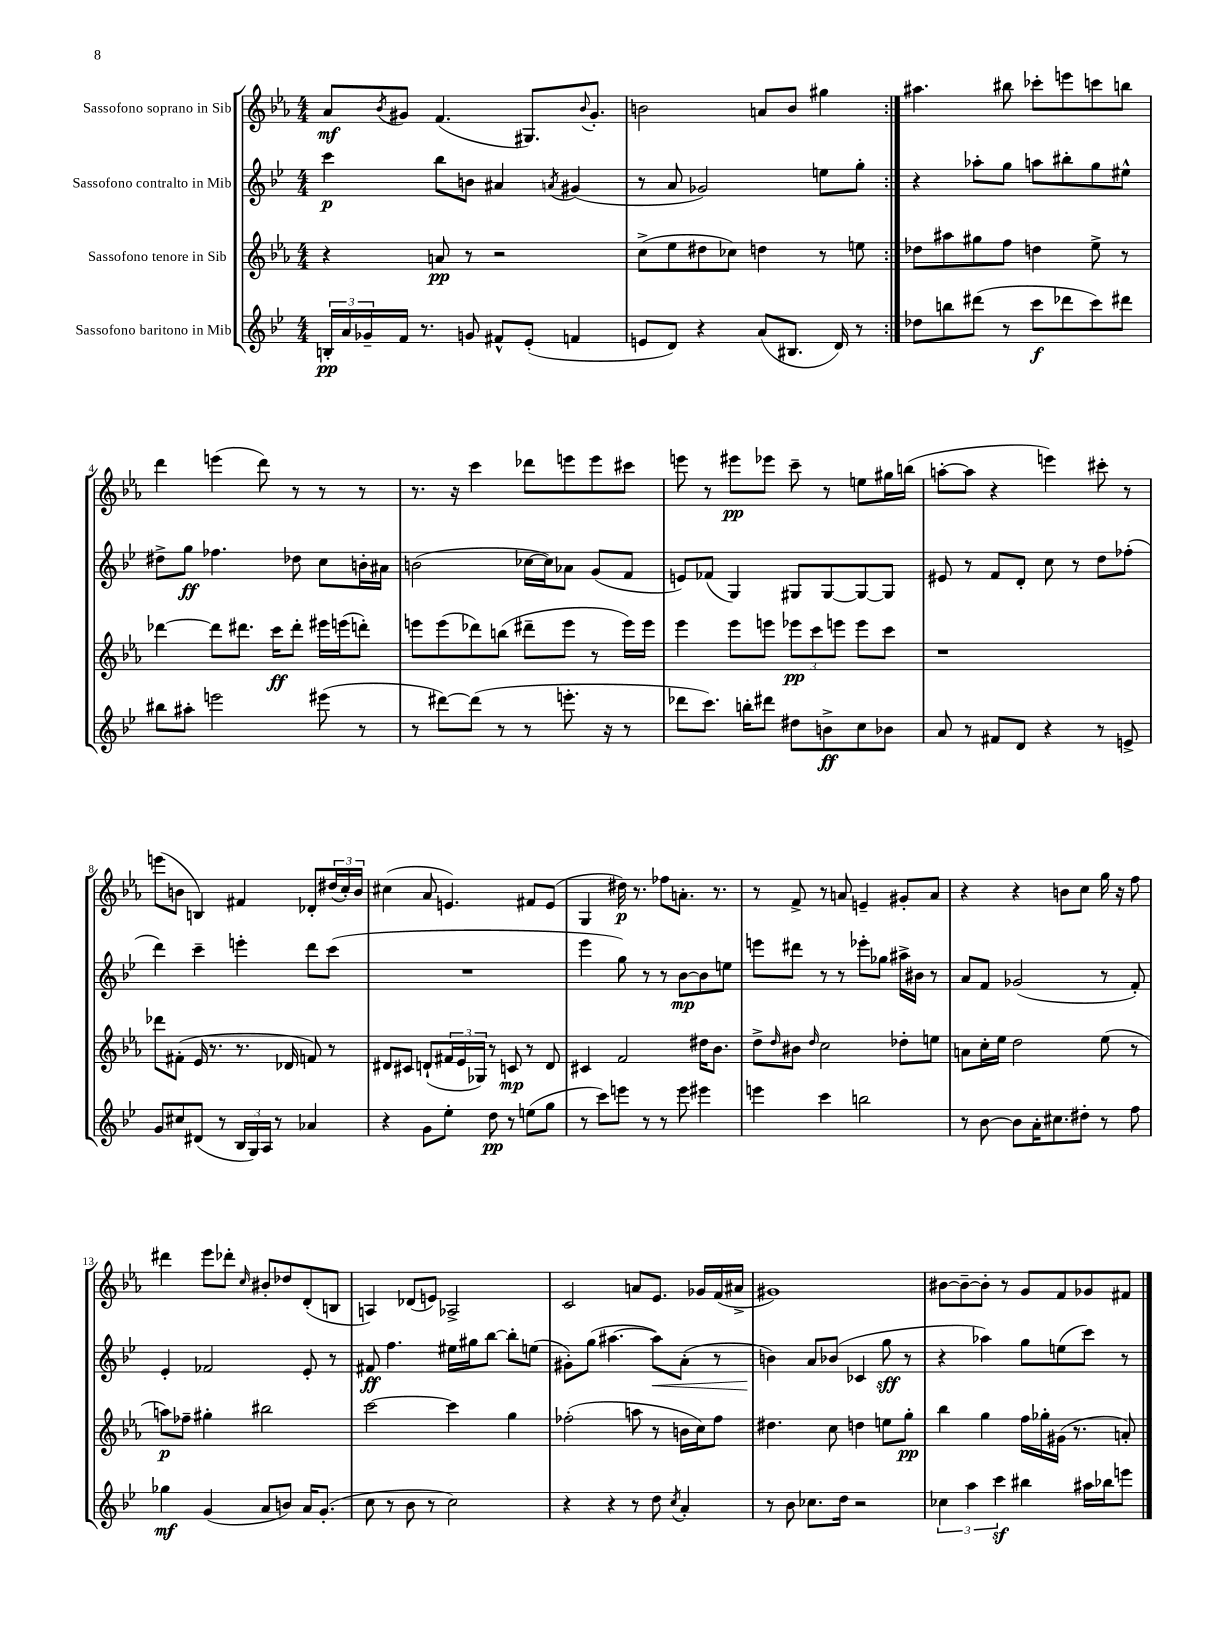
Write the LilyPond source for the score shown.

<<
\new StaffGroup <<
\new Staff = "s0" \with { instrumentName = "Sassofono soprano in Sib" } {
    \clef treble \key ees \major \numericTimeSignature \time 4/4
    \repeat volta 2 { aes'8\mf \acciaccatura { bes'8 } gis'8 f'4.( gis8.) \appoggiatura { bes'8 } gis'8.-. |
    b'2 a'8 b'8 gis''4 | }
    ais''4. bis''8 ces'''8-. e'''8 c'''8 b''8 |
    d'''4 e'''4( d'''8) r8 r8 r8 |
    r8. r16 c'''4 des'''8 e'''8 e'''8 cis'''8 |
    e'''8 r8 eis'''8\pp ees'''8 c'''8-- r8 e''8 gis''16 b''16( |
    a''8~-. a''8 r4 e'''4) cis'''8-. r8 |
    e'''8( b'8 b4) fis'4 des'8-. \tuplet 3/2 { dis''16( c''16-.) b'16 } |
    cis''4( aes'8 e'4.) fis'8 e'8( |
    g4 dis''16\p) r8. fes''8 a'8.-. r8. |
    r8 f'8-> r8 a'8 e'4-- gis'8-. a'8 |
    r4 r4 b'8 c''8 g''16 r16 f''8 |
    dis'''4 ees'''8 des'''8-. \grace { c''16 } bis'8-. des''8 d'8-.( b8 |
    a4) des'8( e'8) aes2-> |
    c'2 a'8 ees'8. ges'16 f'16( ais'16-> |
    gis'1) |
    bis'8~ bis'8~-- bis'8-. r8 g'8 f'8 ges'8 fis'8 \bar "|." |
}
\new Staff = "s1" \with { instrumentName = "Sassofono contralto in Mib" } {
    \clef treble \key bes \major \numericTimeSignature \time 4/4
    \repeat volta 2 { c'''4\p bes''8 b'8 ais'4 \acciaccatura { a'8 } gis'4( |
    r8 a'8 ges'2) e''8 g''8-. | }
    r4 aes''8-. g''8 a''8 bis''8-. g''8 eis''8-^ |
    dis''8-> g''8\ff fes''4. des''8 c''8 b'16-. ais'16 |
    b'2( ces''16~ ces''16) aes'8 g'8( f'8 |
    e'8) fes'8( g4) gis8 gis8~ gis8~ gis8 |
    eis'8 r8 f'8 d'8-. c''8 r8 d''8 fes''8-.( |
    d'''4) c'''4-- e'''4-. d'''8 c'''8( |
    R1 |
    ees'''4 g''8) r8 r8 bes'8~\mp bes'8 e''8 |
    e'''8 dis'''8 r8 r8 ees'''8-. ges''8 ais''16-> bis'16 r8 |
    a'8 f'8 ges'2( r8 f'8-.) |
    ees'4-. fes'2 ees'8-. r8 |
    fis'8\ff f''4. eis''16 gis''16 bes''8~ bes''8-. e''8( |
    gis'8-.) g''8( ais''4.~ ais''8\<) a'8-.( r8 |
    b'4\!) a'8 bes'8( ces'4 g''8\sff r8 |
    r4 aes''4) g''8 e''8( c'''8) r8 \bar "|." |
}
\new Staff = "s2" \with { instrumentName = "Sassofono tenore in Sib" } {
    \clef treble \key ees \major \numericTimeSignature \time 4/4
    \repeat volta 2 { r4 a'8\pp r8 r2 |
    c''8->( ees''8 dis''8 ces''8) d''4 r8 e''8 | }
    des''8 ais''8 gis''8 f''8 d''4 ees''8-> r8 |
    des'''4~ des'''8 dis'''8. c'''16\ff dis'''8-. eis'''16 e'''16( d'''8-.) |
    e'''8 e'''8( des'''8) b''8( dis'''8-- e'''8 r8 e'''16) e'''16 |
    ees'''4 ees'''8 e'''8 \tuplet 3/2 { ees'''8\pp c'''8 e'''8 } e'''8 c'''8 |
    r1 |
    des'''8 fis'8-.( ees'16 r8. r8. des'16 f'8) r8 |
    dis'8 cis'8 d'8-!( \tuplet 3/2 { fis'16 ees'16 ges16) } r8 c'8\mp r8 d'8 |
    cis'4 f'2 dis''16 bes'8. |
    d''8-> \grace { d''16 } bis'8 \grace { d''16 } c''2 des''8-. e''8 |
    a'8 c''16-. ees''16 d''2 ees''8( r8 |
    a''8\p) fes''8-- gis''4-. bis''2 |
    c'''2~ c'''4 g''4 |
    fes''2-.( a''8 r8 b'16 c''16) fes''8 |
    dis''4. c''8 d''4 e''8 g''8-.\pp |
    bes''4 g''4 f''16 ges''16-. gis'16( r8. a'8-.) \bar "|." |
}
\new Staff = "s3" \with { instrumentName = "Sassofono baritono in Mib" } {
    \clef treble \key bes \major \numericTimeSignature \time 4/4
    \repeat volta 2 { \tuplet 3/2 { b16-.\pp a'16 ges'16-- } f'16 r8. g'8 fis'8-^ ees'8-.( f'4 |
    e'8 d'8) r4 a'8( bis8. d'16) r8 | }
    des''8 b''8 dis'''8( r8 c'''8\f des'''8 c'''8) dis'''8 |
    bis''8 ais''8-. e'''2 eis'''8( r8 |
    r8 dis'''8~) dis'''8( r8 r8 e'''8.-. r16 r8 |
    des'''8 c'''8.) b''16-. dis'''8 dis''8 b'8->\ff c''8 bes'8 |
    a'8 r8 fis'8 d'8 r4 r8 e'8-> |
    g'8 cis''8 dis'8( r8 \tuplet 3/2 { bes16 g16) a16 } r8 aes'4 |
    r4 g'8 ees''8-. d''8\pp r8 e''8( g''8 |
    r8 c'''8) e'''8 r8 r8 e'''8 eis'''4 |
    e'''4 c'''4 b''2 |
    r8 bes'8~ bes'8 a'16-. cis''8. dis''8-. r8 f''8 |
    ges''4\mf g'4( a'8 b'8) a'16 g'8.-.( |
    c''8 r8 bes'8 r8 c''2) |
    r4 r4 r8 d''8 \acciaccatura { c''8 } a'4-. |
    r8 bes'8 ces''8. d''16 r2 |
    \tuplet 3/2 { ces''4 a''4 c'''4\sf } bis''4 ais''16 bes''16 e'''8 \bar "|." |
}
>>
>>
